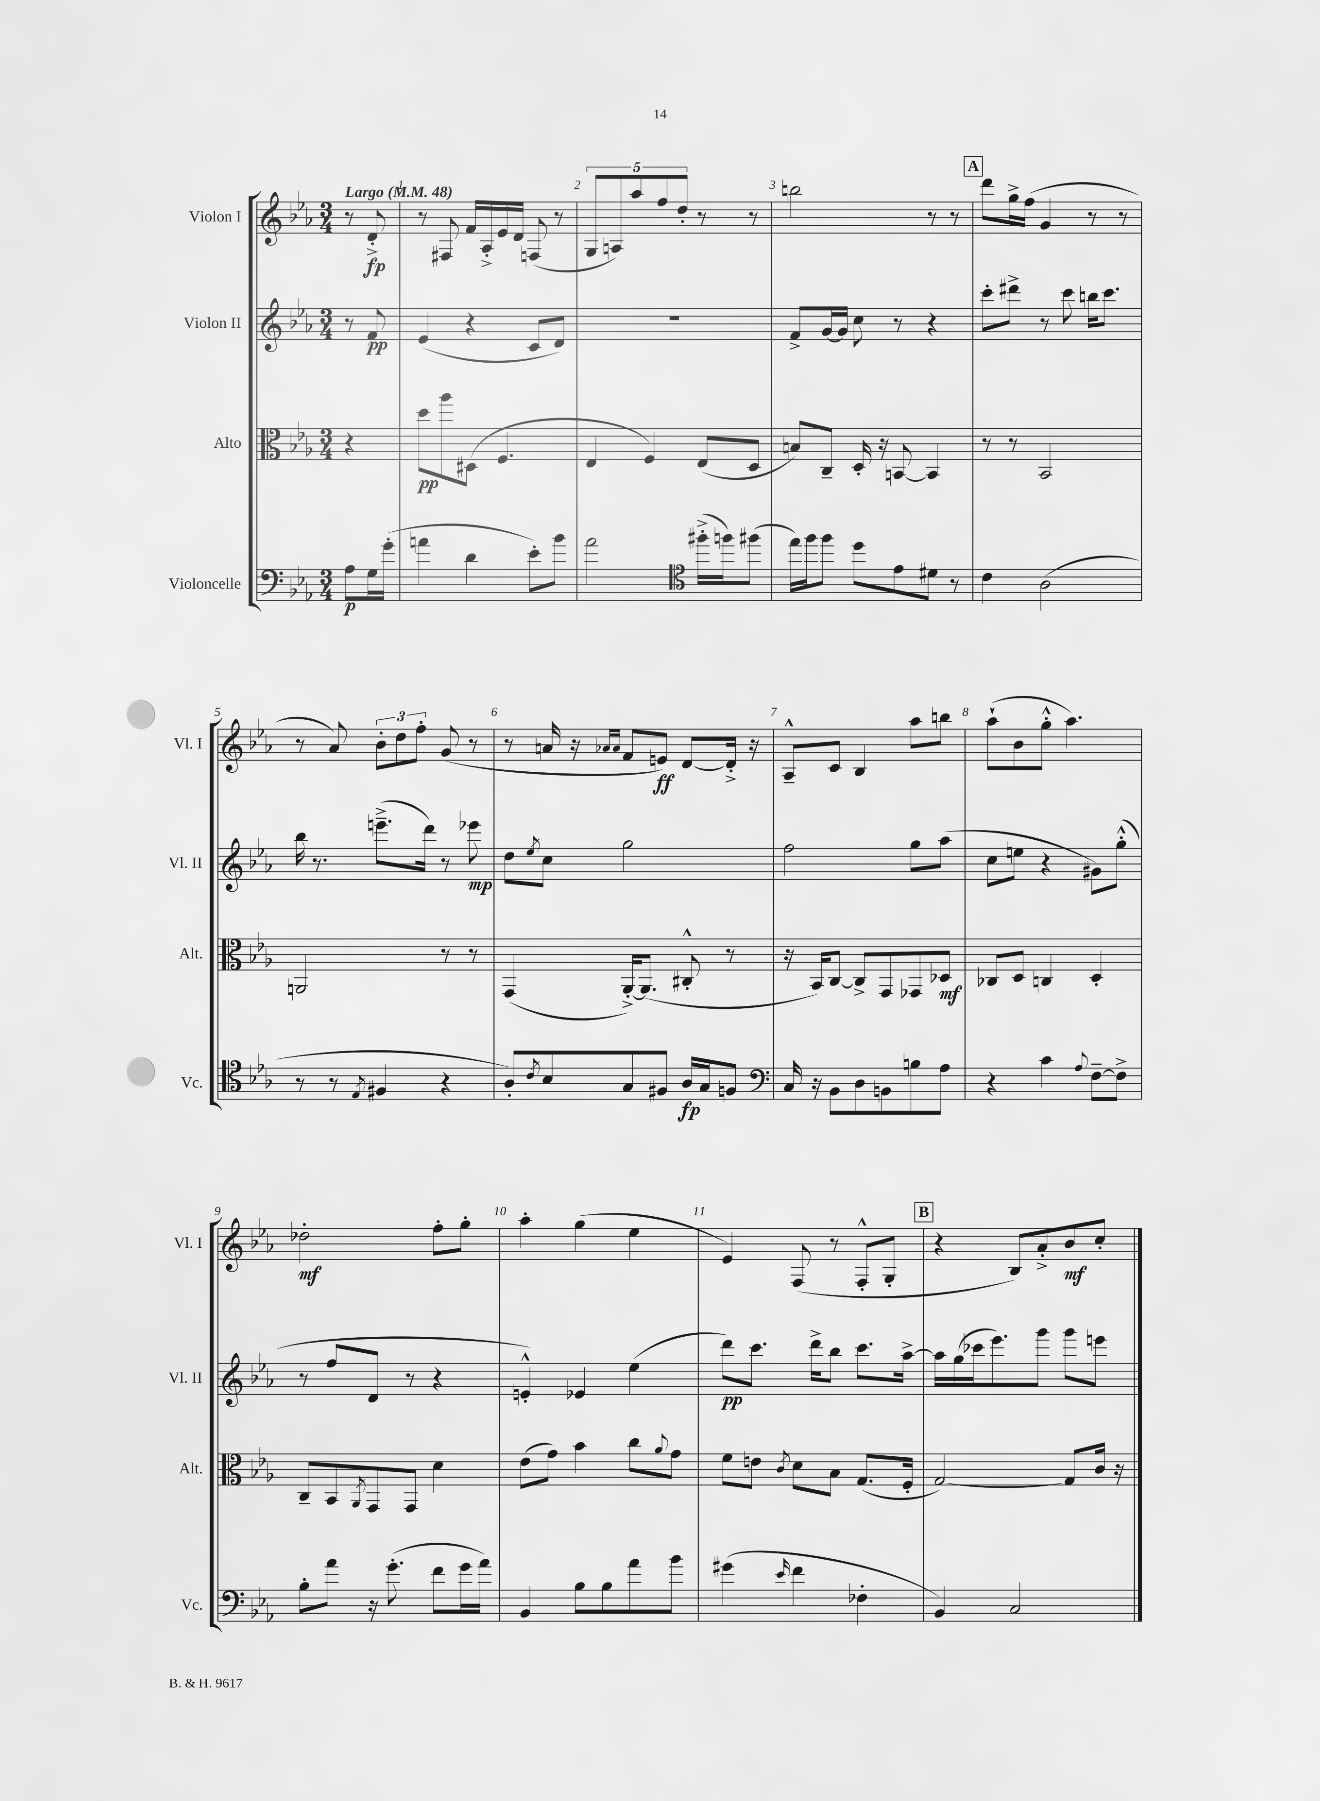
<<
\new StaffGroup <<
\new Staff = "s0" \with { instrumentName = "Violon I" shortInstrumentName = "Vl. I" } {
    \clef treble \key ees \major \numericTimeSignature \time 3/4 \partial 4 \tempo "Largo" 4 = 48
    r8 d'8-.->\fp |
    r8 fis8 f'16 aes16-.-> ees'16 d'16 f8( r8 |
    \tuplet 5/4 { g8 a8) aes''8 f''8 d''8-. } r8 r8 |
    b''2 r8 r8 |
    \mark \markup { \box "A" } d'''8 g''16-> f''16( g'4 r8 r8 |
    r8 aes'8) \tuplet 3/2 { bes'8-. d''8 f''8-. } g'8( r8 |
    r8 a'16 r16 \grace { aes'16 aes'16 } f'8 e'8\ff) d'8~ d'16-.-> r16 |
    aes8---^ c'8 bes4 aes''8 b''8 |
    aes''8-!( bes'8 g''8-.-^ aes''4.) |
    des''2-.\mf f''8-. g''8-. |
    aes''4-. g''4( ees''4 |
    ees'4) f8( r8 f8-.-^ g8-. |
    \mark \markup { \box "B" } r4 bes8) aes'8-.-> bes'8\mf c''8-. \bar "|." |
}
\new Staff = "s1" \with { instrumentName = "Violon II" shortInstrumentName = "Vl. II" } {
    \clef treble \key ees \major \numericTimeSignature \time 3/4 \partial 4
    r8 f'8\pp |
    ees'4( r4 c'8 d'8) |
    R2. |
    f'8-> g'16~ g'16 c''8 r8 r4 |
    \mark \markup { \box "A" } c'''8-. dis'''8-> r8 c'''8 b''16 c'''8. |
    bes''16 r8. e'''8.--->( d'''16) r8 ees'''8\mp |
    d''8 \acciaccatura { ees''8 } c''8 g''2 |
    f''2 g''8 aes''8( |
    c''8 e''8 r4 gis'8) g''8-.-^( |
    r8 f''8 d'8 r8 r4 |
    e'4-.-^) ees'4 ees''4( |
    d'''8\pp) c'''8. d'''16-> bes''8 c'''8. aes''16~-> |
    \mark \markup { \box "B" } aes''16 g''16( ces'''16 ees'''8.) g'''8 g'''8 e'''8 \bar "|." |
}
\new Staff = "s2" \with { instrumentName = "Alto" shortInstrumentName = "Alt." } {
    \clef alto \key ees \major \numericTimeSignature \time 3/4 \partial 4
    r4 |
    d''8\pp aes''8 dis8( f4. |
    ees4 f4) ees8( d8 |
    b8) c8-- d16-. r16 b,8~ b,4 |
    \mark \markup { \box "A" } r8 r8 bes,2 |
    a,2 r8 r8 |
    g,4( aes,16~-.->) aes,8.( cis8-.-^ r8 |
    r16 bes,16) c8~ c8-> g,8 ges,8 des8\mf |
    ces8 d8 c4 d4-. |
    c8-- bes,8 \acciaccatura { aes,8 } g,8 g,8 d'4 |
    ees'8( g'8) bes'4 c''8 \appoggiatura { aes'8 } g'8 |
    f'8 e'8 \acciaccatura { c'8 } d'8 bes8 g8.( f16-. |
    \mark \markup { \box "B" } g2~) g8 c'16 r16 \bar "|." |
}
\new Staff = "s3" \with { instrumentName = "Violoncelle" shortInstrumentName = "Vc." } {
    \clef bass \key ees \major \numericTimeSignature \time 3/4 \partial 4
    aes8\p g16 g'16-.( |
    a'4 d'4 ees'8-.) bes'8 |
    aes'2 \clef tenor fis''16-.->( f''16) fis''8( |
    ees''16) f''16 f''8 d''8 ees'8 dis'8 r8 |
    \mark \markup { \box "A" } c'4 aes2( |
    r8 r8 \acciaccatura { ees8 } fis4 r4 |
    aes8-.) \acciaccatura { c'8 } bes8 g8 fis8 aes16\fp g16 f8 |
    \clef bass c16 r16 bes,8 d8 b,8 b8 aes8 |
    r4 c'4 \appoggiatura { aes8 } f8~-- f8-> |
    bes8-. aes'8 r16 g'8.-.( f'8 g'16 aes'16) |
    bes,4 bes8 bes8 aes'8 bes'8 |
    gis'4( \grace { ees'16 } f'4 fes4-. |
    \mark \markup { \box "B" } bes,4) c2 \bar "|." |
}
>>
>>
\layout { \context { \Score \override BarNumber.break-visibility = ##(#f #t #t) barNumberVisibility = #all-bar-numbers-visible } }
